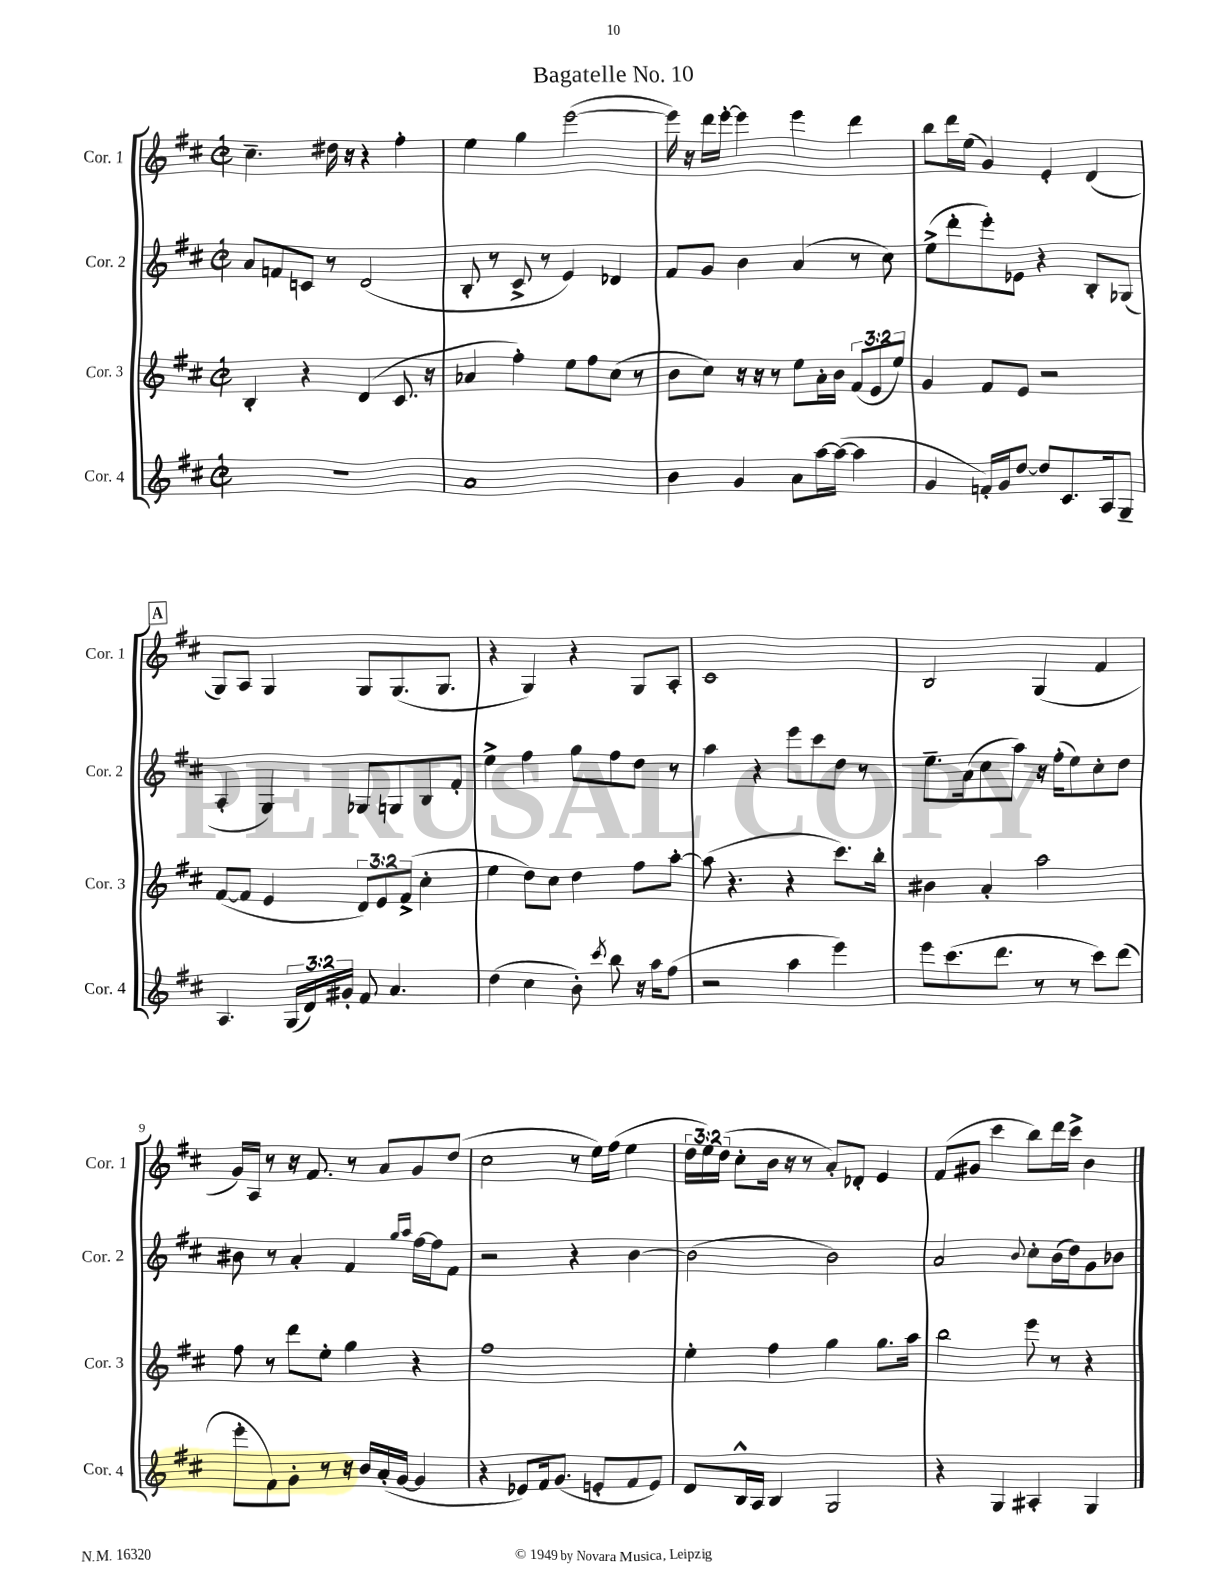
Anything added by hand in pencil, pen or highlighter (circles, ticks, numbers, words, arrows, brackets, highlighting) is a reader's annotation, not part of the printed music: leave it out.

**kern	**kern	**kern	**kern
*staff4	*staff3	*staff2	*staff1
*clefG2	*clefG2	*clefG2	*clefG2
*k[f#c#]	*k[f#c#]	*k[f#c#]	*k[f#c#]
*M2/2	*M2/2	*M2/2	*M2/2
*met(c|)	*met(c|)	*met(c|)	*met(c|)
1r	4B'	8a	4.cc#~
.	.	8f	.
.	4r	8c	.
.	.	8r	16dd#
.	.	.	16r
.	(4d	(2d	4r
.	8.c#	.	4ff#'
.	16r	.	.
=	=	=	=
1a	4a-	8B'	4ee
.	.	8r	.
.	4ff#')	8c#^	4gg
.	.	8r	.
.	8ee	4e)	([2eee
.	8ff#	.	.
.	(8cc#	4d-	.
.	8r	.	.
=	=	=	=
4b	8b	8f#	16eee])
.	.	.	16r
.	8cc#)	8g	16ddd
.	.	.	[16eee'
4g	16r	4b	4eee]
.	16r	.	.
.	8r	.	.
8a	8ee	(4a	4eee
[16aa	16a'	.	.
(16aa_	16b	.	.
4aa]	(12f#	8r	4ddd
.	12e	.	.
.	.	8cc#)	.
.	12ee)	.	.
=	=	=	=
4g	4g	(8ee^	8bb
.	.	8ddd'	16ddd
.	.	.	(16ee
16f')	8f#	8eee')	4g)
16g	.	.	.
[8dd	8e	8e-	.
8dd]	2r	4r	4e'
8.c#	.	.	.
.	.	8B'	(4d
16A	.	.	.
8G~	.	(8G-	.
=	=	=	=
4.A	([8f#	4A'	8G)
.	8f#]	.	8A
.	4e	4G)	4G
(24G	.	.	.
24d)	.	.	.
24g#'	.	.	.
8f#	12d)	8G-	8G
.	12e	.	.
4.a	.	8G	(8.G
.	(12f#^	.	.
.	4cc#'	8B	.
.	.	.	8.G
.	.	8f#'	.
=	=	=	=
(4dd	4ee	4ee^	4r
4cc#	8dd)	4ff#	4G)
.	8cc#	.	.
8b')	4dd	8gg	4r
8qccc#	.	.	.
8bb	.	8ff#	.
16r	8ff#	8dd	8G
16aa	.	.	.
(8ff#	[8aa'	8r	8A'
=	=	=	=
2r	(8aa]	4aa	1c#
.	4.r	.	.
.	.	4r	.
4aa	4r	8eee	.
.	.	8ccc#	.
4eee)	8.ccc#)	8dd	.
.	.	8r	.
.	16bb'	.	.
=	=	=	=
8eee	4b#	8.ee~	2B
(8.ccc#	.	.	.
.	.	(16a	.
.	4a'	8cc#	.
8.ddd	.	.	.
.	.	8aa)	.
8r	2aa	16r	(4G
.	.	(16ff#'	.
8r	.	8ee)	.
8ccc#)	.	8cc#'	4f#
(8ddd	.	8dd	.
=	=	=	=
8eee'	8ff#	8b#	16g)
.	.	.	16A
8f#)	8r	8r	8r
8g'	8ddd	4a'	16r
.	.	.	8.f#
8r	8ee'	.	.
16r	4gg	4f#	8r
16b	.	.	.
(16a'	.	.	8a
[16g	.	.	.
.	.	16qqgg	.
.	.	16qqaa	.
4g]	4r	[16ff#	8g
.	.	16ff#]	.
.	.	8f#	(8dd
=	=	=	=
4r	1ff#	2r	2cc#
8e-)	.	.	.
16f#	.	.	.
(8.g	.	.	.
.	.	4r	8r
8e'	.	.	16ee)
.	.	.	(16ff#
8f#	.	[4b	4ee
8e)	.	.	.
=	=	=	=
8d	4ee'	(2b]	24dd
.	.	.	24ee)
.	.	.	(24dd
16B^^	.	.	8cc#'
16A	.	.	.
4B	4ff#	.	16b
.	.	.	16r
.	.	.	8r
2G	4gg	2b)	8a')
.	.	.	8d-'
.	8.gg	.	4e
.	16aa	.	.
=	=	=	=
4r	2bb	2a	(8f#
.	.	.	8g#
4G	.	.	4ccc#
.	.	8qqb	.
4A#'	8eee	8cc#'	8bb)
.	8r	(16b	16ddd
.	.	16dd)	16ccc#^
4G	4r	8g	4b
.	.	8b-	.
==	==	==	==
*-	*-	*-	*-
